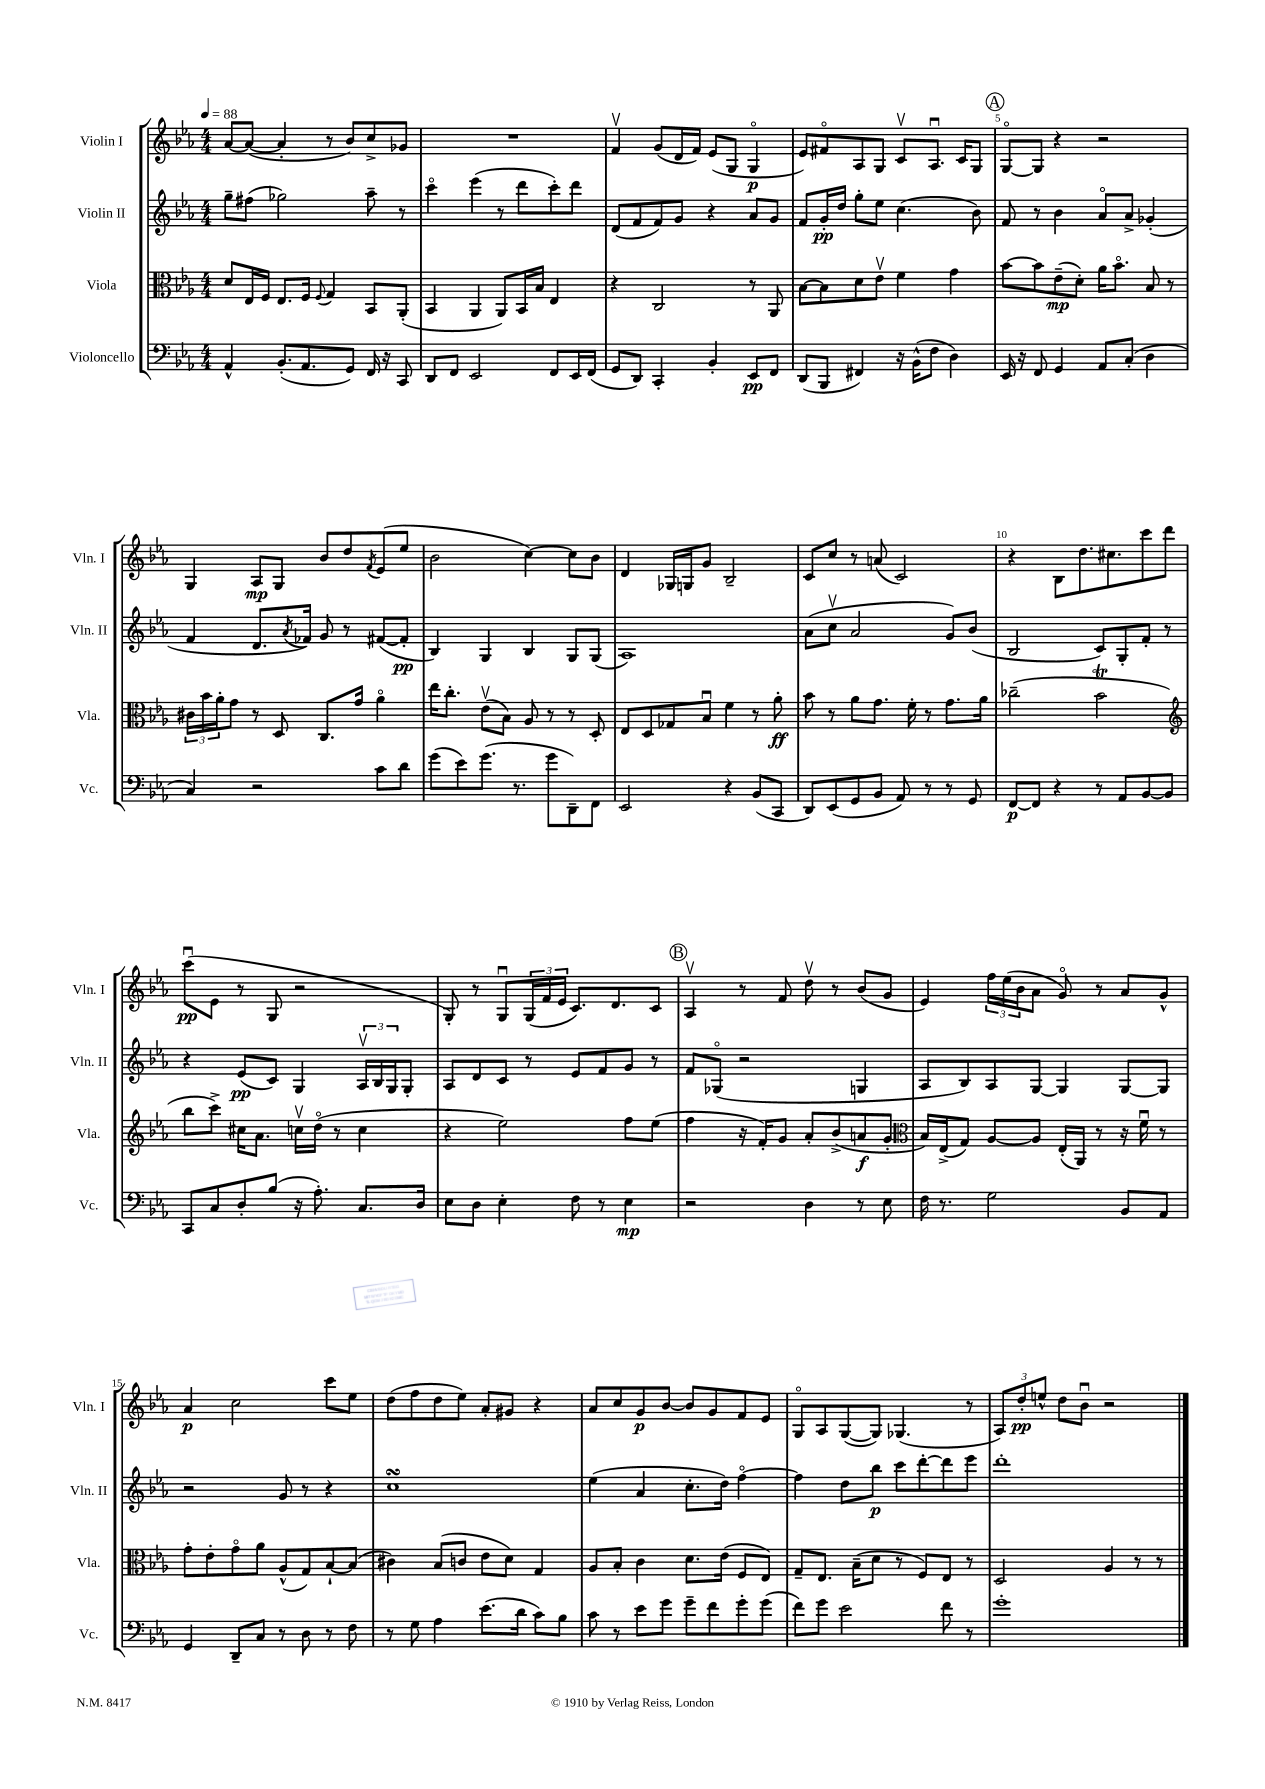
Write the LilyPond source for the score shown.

<<
\new StaffGroup <<
\new Staff = "s0" \with { instrumentName = "Violin I" shortInstrumentName = "Vln. I" } {
    \clef treble \key ees \major \numericTimeSignature \time 4/4 \tempo 4 = 88
    aes'8~ aes'8~( aes'4-. r8 bes'8) c''8-> ges'8 |
    R1 |
    f'4\upbow g'8( d'16 f'16) ees'8( g8 g4\flageolet\p |
    ees'8) fis'8\flageolet aes8 g8 c'8\upbow aes8.\downbow c'16 g8 |
    \mark \markup { \circle "A" } g8~\flageolet g8 r4 r2 |
    g4 aes8\mp g8 bes'8 d''8 \acciaccatura { f'8 } ees'8( ees''8 |
    bes'2 c''4~) c''8 bes'8 |
    d'4 ges16 g16 g'8 bes2-- |
    c'8 c''8 r8 a'8( c'2) |
    r4 bes8 d''8. cis''8. c'''8 d'''8 |
    c'''8\downbow\pp( ees'8 r8 g8 r2 |
    g8-.) r8 g8\downbow \tuplet 3/2 { g16( f'16 ees'16 } c'8.) d'8. c'8 |
    \mark \markup { \circle "B" } aes4\upbow r8 f'8 d''8\upbow r8 bes'8( g'8 |
    ees'4) \tuplet 3/2 { f''16 ees''16( bes'16 } aes'8 g'8\flageolet) r8 aes'8 g'8-^ |
    aes'4\p c''2 c'''8 ees''8 |
    d''8( f''8 d''8 ees''8) aes'8-. gis'8 r4 |
    aes'8 c''8 g'8\p bes'8~ bes'8 g'8 f'8 ees'8 |
    g8\flageolet aes8 g8~( g8) ges4.( r8 |
    \tuplet 3/2 { aes8) d''8-.\pp e''8-^ } d''8 bes'8\downbow r2 \bar "|." |
}
\new Staff = "s1" \with { instrumentName = "Violin II" shortInstrumentName = "Vln. II" } {
    \clef treble \key ees \major \numericTimeSignature \time 4/4
    g''8-- fis''8( ges''2) aes''8-- r8 |
    c'''4\flageolet ees'''4( r8 d'''8 c'''8-.) d'''8 |
    d'8( f'8 f'8) g'8 r4 aes'8 g'8 |
    f'8 g'16-.\pp d''16 g''8-. ees''8 c''4.( bes'8) |
    \mark \markup { \circle "A" } f'8 r8 bes'4 aes'8\flageolet aes'8-> ges'4-.( |
    f'4 d'8. \acciaccatura { aes'8 } fes'16) g'8 r8 fis'8~( fis'8-.\pp |
    bes4) g4 bes4 g8 g8( |
    aes1) |
    aes'8( c''8\upbow aes'2 g'8) bes'8( |
    bes2 c'8) g8-. f'8-. r8 |
    r4 ees'8\pp( c'8) g4 \tuplet 3/2 { aes16\upbow bes16 g16 } g8-. |
    aes8 d'8 c'8 r8 ees'8 f'8 g'8 r8 |
    \mark \markup { \circle "B" } f'8 ges8\flageolet( r2 g4 |
    aes8 bes8) aes8 g8~ g4 g8~ g8 |
    r2 g'8 r8 r4 |
    c''1\turn |
    ees''4( aes'4 c''8.-. d''16) f''4~\flageolet |
    f''4 d''8 bes''8\p c'''8 d'''8~-. d'''8 ees'''8 |
    d'''1-. \bar "|." |
}
\new Staff = "s2" \with { instrumentName = "Viola" shortInstrumentName = "Vla." } {
    \clef alto \key ees \major \numericTimeSignature \time 4/4
    d'8 ees16 f16 ees8. f16 \appoggiatura { f8 } g4 bes,8 aes,8-.( |
    bes,4 aes,4 aes,8) bes,16 bes16 ees4 |
    r4 c2 r8 aes,8 |
    bes8~ bes8 d'8 ees'8\upbow f'4 g'4 |
    \mark \markup { \circle "A" } bes'8~ bes'8 ees'8--\mp( d'8-.) aes'16 bes'8.\flageolet bes8 r8 |
    \tuplet 3/2 { cis'16 bes'16 aes'16-. } g'8 r8 d8 c8. g'16 aes'4\flageolet |
    ees''16 c''8.-. ees'8\upbow( bes8) aes8 r8 r8 d8-. |
    ees8 d8 ges8 bes8\downbow f'4 r8 aes'8-.\ff |
    bes'8 r8 aes'8 g'8. f'16-. r8 g'8. aes'16 |
    ces''2--( bes'2\trill |
    \clef treble bes''8 c'''8->) cis''16 aes'8. c''16\upbow d''16\flageolet( r8 c''4 |
    r4 ees''2) f''8 ees''8( |
    \mark \markup { \circle "B" } f''4 r16 f'16-.) g'8 aes'8-. bes'8->( a'8\f g'8-. |
    \clef alto bes16) ees16->( g8) aes8~ aes8 ees16-.( aes,16) r8 r16 f'16\downbow r8 |
    g'8-. ees'8-. g'8\flageolet aes'8 aes8-^( g8) bes8~-! bes8( |
    cis'4) bes8( c'8 ees'8 d'8) g4 |
    aes8 bes8-. c'4 d'8. ees'16( f8 ees8) |
    g8-- ees8. bes16--( d'8 r8 f8) ees8 r8 |
    d2 aes4 r8 r8 \bar "|." |
}
\new Staff = "s3" \with { instrumentName = "Violoncello" shortInstrumentName = "Vc." } {
    \clef bass \key ees \major \numericTimeSignature \time 4/4
    aes,4-^ bes,8.-.( aes,8. g,8) f,16 r16 c,8 |
    d,8 f,8 ees,2 f,8 ees,16 f,16( |
    g,8 d,8) c,4-. bes,4-. ees,8\pp f,8 |
    d,8( bes,,8 fis,4) r16 bes,16-^( f8 d4) |
    \mark \markup { \circle "A" } ees,16 r16 f,8 g,4 aes,8 c8-.( d4 |
    c4) r2 c'8 d'8 |
    g'8( ees'8) g'8.( r8. g'8 d,8--) f,8 |
    ees,2 r4 bes,8( c,8 |
    d,8) ees,8( g,8 bes,8 aes,8) r8 r8 g,8 |
    f,8~\p f,8 r4 r8 aes,8 bes,8~ bes,8 |
    c,8 c8 d8-. bes8( r16 aes8.-.) c8. d16 |
    ees8 d8 ees4-. f8 r8 ees4\mp |
    \mark \markup { \circle "B" } r2 d4 r8 ees8 |
    f16 r8. g2 bes,8 aes,8 |
    g,4 d,8-- c8 r8 d8 r8 f8 |
    r8 g8 aes4 ees'8.( d'16 c'8) bes8 |
    c'8 r8 ees'8 g'8 g'8-- f'8 g'8-. g'8( |
    f'8) g'8 ees'2 f'8 r8 |
    g'1-. \bar "|." |
}
>>
>>
\layout { \context { \Score \override BarNumber.break-visibility = ##(#f #t #t) barNumberVisibility = #(every-nth-bar-number-visible 5) } }
